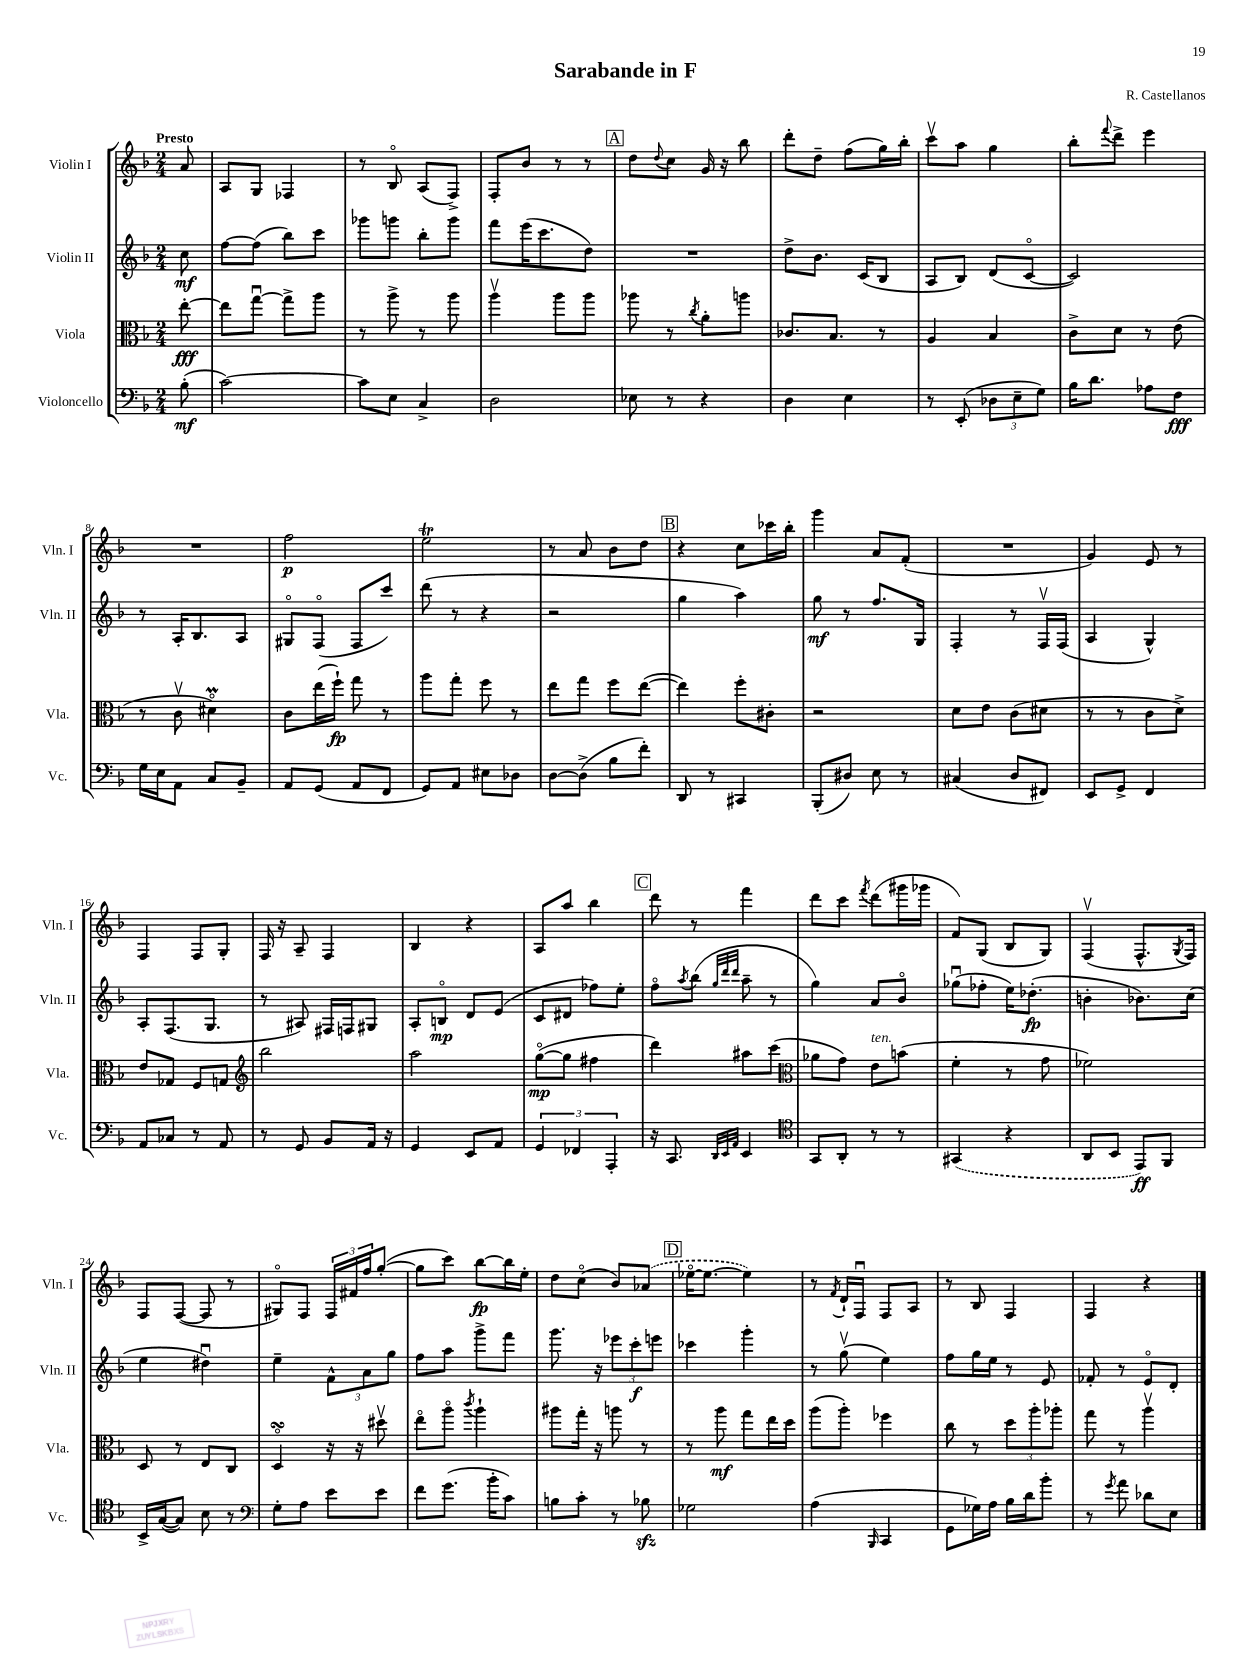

**kern	**kern	**kern	**kern
*staff4	*staff3	*staff2	*staff1
*clefF4	*clefC3	*clefG2	*clefG2
*k[b-]	*k[b-]	*k[b-]	*k[b-]
*M2/4	*M2/4	*M2/4	*M2/4
(8B-'\	[8ee'\	8cc\	8a/
=	=	=	=
[2c\)	8ee\]L	[8ff\L	8A/L
.	[8ggu\J	(8ff\]J	8G/J
.	8gg^\]L	8bb-\L)	4F-/
.	8aa\J	8ccc\J	.
=	=	=	=
8c\]L	8r	8ggg-\L	8r
8E\J	8aa^\	8ggg\J	8B-o/
4C^/	8r	8bb-'\L	(8A/L
.	8aa\	8ggg\J	8F^/J)
=	=	=	=
2D\	4aav\	8fff\L	8F'/L
.	.	(16eee\K	8b-/J
.	.	8.ccc\	.
.	8aa\L	.	8r
.	8aa\J	8dd\J)	8r
=	=	=	=
8E-\	8aa-\	2r	8dd\L
.	.	.	8qqdd/
8r	8r	.	8cc\J
.	8qcc/	.	.
4r	8a'\L	.	16g/
.	.	.	16r
.	8aa\J	.	8bb-\
=	=	=	=
4D\	8.c-/L	8dd^\L	8ddd'\L
.	.	8.b-\J	8dd~\J
.	8.B-/J	.	.
4E\	.	.	(8ff\L
.	.	(16c/LK	.
.	8r	8B-/J	16gg\L)
.	.	.	16bb-'\JJ
=	=	=	=
8r	4A/	8A/L	8cccv\L
(8EE'/	.	8B-/J)	8aa\J
12D-\L	4B-/	(8d/L	4gg\
12E~\	.	.	.
.	.	[8co/J	.
12G\J)	.	.	.
=	=	=	=
16B-\LK	8c^\L	2c/])	8bb-'\L
8.d\J	.	.	.
.	.	.	8qqfff/
.	8d\J	.	8ddd^\J
8A-\L	8r	.	4eee\
8F\J	(8e\	.	.
=	=	=	=
16G\LL	8r	8r	2r
16E\J	.	.	.
8AA\J	8cv\	16A'/LK	.
.	.	8.B-/	.
8C/L	4d#o\)	.	.
8BB-~/J	.	8A/J	.
=	=	=	=
8AA/L	8c\L	8G#o/L	2ff\
(8GG/J	(16ee\L	(8Fo/J	.
.	16ff`\JJ)	.	.
8AA/L	8gg\	8F/L	.
8FF/J	8r	8ccc/J)	.
=	=	=	=
8GG/L)	8aa\L	(8ddd\	2ee\
8AA/J	8gg'\J	8r	.
8E#\L	8ff\	4r	.
8D-\J	8r	.	.
=	=	=	=
[8D\L	8ee\L	2r	8r
(8D^\]J	8gg\J	.	8a/
8B-\L	8ff\L	.	8b-\L
8f'\J)	([8ee\J	.	8dd\J
=	=	=	=
8DD/	4ee\])	4gg\	4r
8r	.	.	.
4CC#/	8ff'\L	4aa\)	8cc\L
.	8c#'\J	.	16ccc-\L
.	.	.	16bb-'\JJ
=	=	=	=
(8BBB-'/L	2r	8gg\	4ggg\
8D#/J)	.	8r	.
8E\	.	8.ff/L	8a/L
8r	.	.	(8f'/J
.	.	16G/Jk	.
=	=	=	=
(4C#/	8d\L	4F'/	2r
.	8e\J	.	.
8D/L	(8c\L	8r	.
8FF#/J)	8d#\J	16Fv/LL	.
.	.	(16F/JJ	.
=	=	=	=
8EE/L	8r	4A/	4g/)
8GG^/J	8r	.	.
4FF/	8c\L	4G^^/)	8e/
.	8d^\J)	.	8r
=	=	=	=
8AA/L	8e/L	8A'/L	4F/
8C-/J	8G-/J	(8.F/	.
8r	8F/L	.	8F/L
.	.	8.G/J	.
8AA/	8G/J	.	8G'/J
=	=	=	=
*	*clefG2	*	*
8r	2bb-\	8r	16F/
.	.	.	16r
8GG/	.	8A#/)	8A~/
8BB-/L	.	16F#/LL	4F/
.	.	16F/J	.
16AA/Jk	.	8G#/J	.
16r	.	.	.
=	=	=	=
4GG/	2aa\	8A'/L	4B-/
.	.	8Bo/J	.
8EE/L	.	8d/L	4r
8AA/J	.	(8e/J	.
=	=	=	=
6GG/	([8ggo\L	8c/L	8A/L
.	8gg\]J	8d#/J	8aa/J
6FF-/	.	.	.
.	4ff#\	8ff-\L)	4bb-\
6AAA'/	.	.	.
.	.	8ee'\J	.
=	=	=	=
16r	4ddd\)	8ffo\L	8ddd\
8.CC/	.	.	.
.	.	8qaa/	.
.	.	(8bb-\J	8r
32qqDD/LLL	.	32qqgg/LLL	.
32qqEE/	.	32qqddd/	.
32qqAA/JJJ	.	32qqddd/JJJ	.
4EE/	8aa#\L	8aa~\	4fff\
.	(8ccc\J	8r	.
=	=	=	=
*clefC4	*clefC3	*	*
8GG/L	8a-\L	4gg\)	8ddd\L
8AA'/J	8g\J)	.	8ccc\J
.	.	.	8qfff/
8r	8e\L	8a/L	(8ddd\L
8r	(8b\J	8b-o/J	16ggg#\L
.	.	.	16ggg-\JJ
=	=	=	=
(4GG#/	4f'\	(8gg-u\L	8f/L)
.	.	8ff-'\J	(8G/J
4r	8r	16ee\LK)	8B-/L
.	.	(8.dd-'\J	.
.	8g\	.	8G/J)
=	=	=	=
8AA/L	2f-\)	4b'\	(4Fv/
8BB-/J	.	.	.
8EE/L)	.	8.b-\L)	8.F^^/L
8FF/J	.	.	.
.	.	.	8qG/
.	.	(16cc\Jk	16F/Jk)
=	=	=	=
16BB-^/LL	8D/	4ee\	8F/L
([16G/J	.	.	.
8G/]J)	8r	.	([8F/J
8B-\	8E/L	4dd#u\)	8F/]
8r	8C/J	.	8r
=	=	=	=
*clefF4	*	*	*
8G'\L	4Do/	4ee~\	8G#o/L)
8A\J	.	.	8F/J
8e\L	16r	12f^^\L	24F/LL
.	.	.	24f#/
.	16r	.	.
.	.	12a\	24ff/J
8e\J	8dd#v\	.	([8gg'/J
.	.	12gg\J	.
=	=	=	=
8f\L	8eeo\L	8ff\L	8gg\]L
(8.g\J	8aao\J	8aa\J	8ccc\J)
.	8qccc/	.	.
.	4aa`\	8ggg^\L	[8bb-\L
16b-'\LK	.	.	.
8c\J)	.	8fff\J	16bb-\]L
.	.	.	16ee'\JJ
=	=	=	=
8B\L	8aa#\L	8.ggg\	8dd\L
8c'\J	16gg'\Jk	.	(8cco\J
.	16r	16r	.
8r	8aa\	12eee-\L	8b-/L)
.	.	12ccc'\	.
8B-\	8r	.	(8a-/J
.	.	12eee\J	.
=	=	=	=
2G-\	8r	4ccc-\	[16ee-o\LK
.	.	.	8.ee-\_J
.	8aa\	.	.
.	8gg\L	4ggg'\	4ee-\])
.	16ee\L	.	.
.	16dd\JJ	.	.
=	=	=	=
(4A\	(8aa\L	8r	8r
.	.	.	8qf/
.	8aa'\J)	(8ggv\	16d`/LL
.	.	.	16Fu/JJ
16qqBBB-/	.	.	.
4CC/	4ff-\	4ee\)	8F/L
.	.	.	8A/J
=	=	=	=
8GG\L	8cc\	8ff\L	8r
16G-\L)	8r	16gg\L	8B-/
16A\JJ	.	16ee\JJ	.
16B-\LL	12dd\L	8r	4F/
16d\J	.	.	.
.	12aa'\	.	.
8b-'\J	.	8e/	.
.	12aa-'\J	.	.
=	=	=	=
8r	8gg\	8f-'/	4F/
8qg/	.	.	.
8a\	8r	8r	.
8d-\L	4aav\	8eo/L	4r
8E\J	.	8d'/J	.
==	==	==	==
*-	*-	*-	*-
